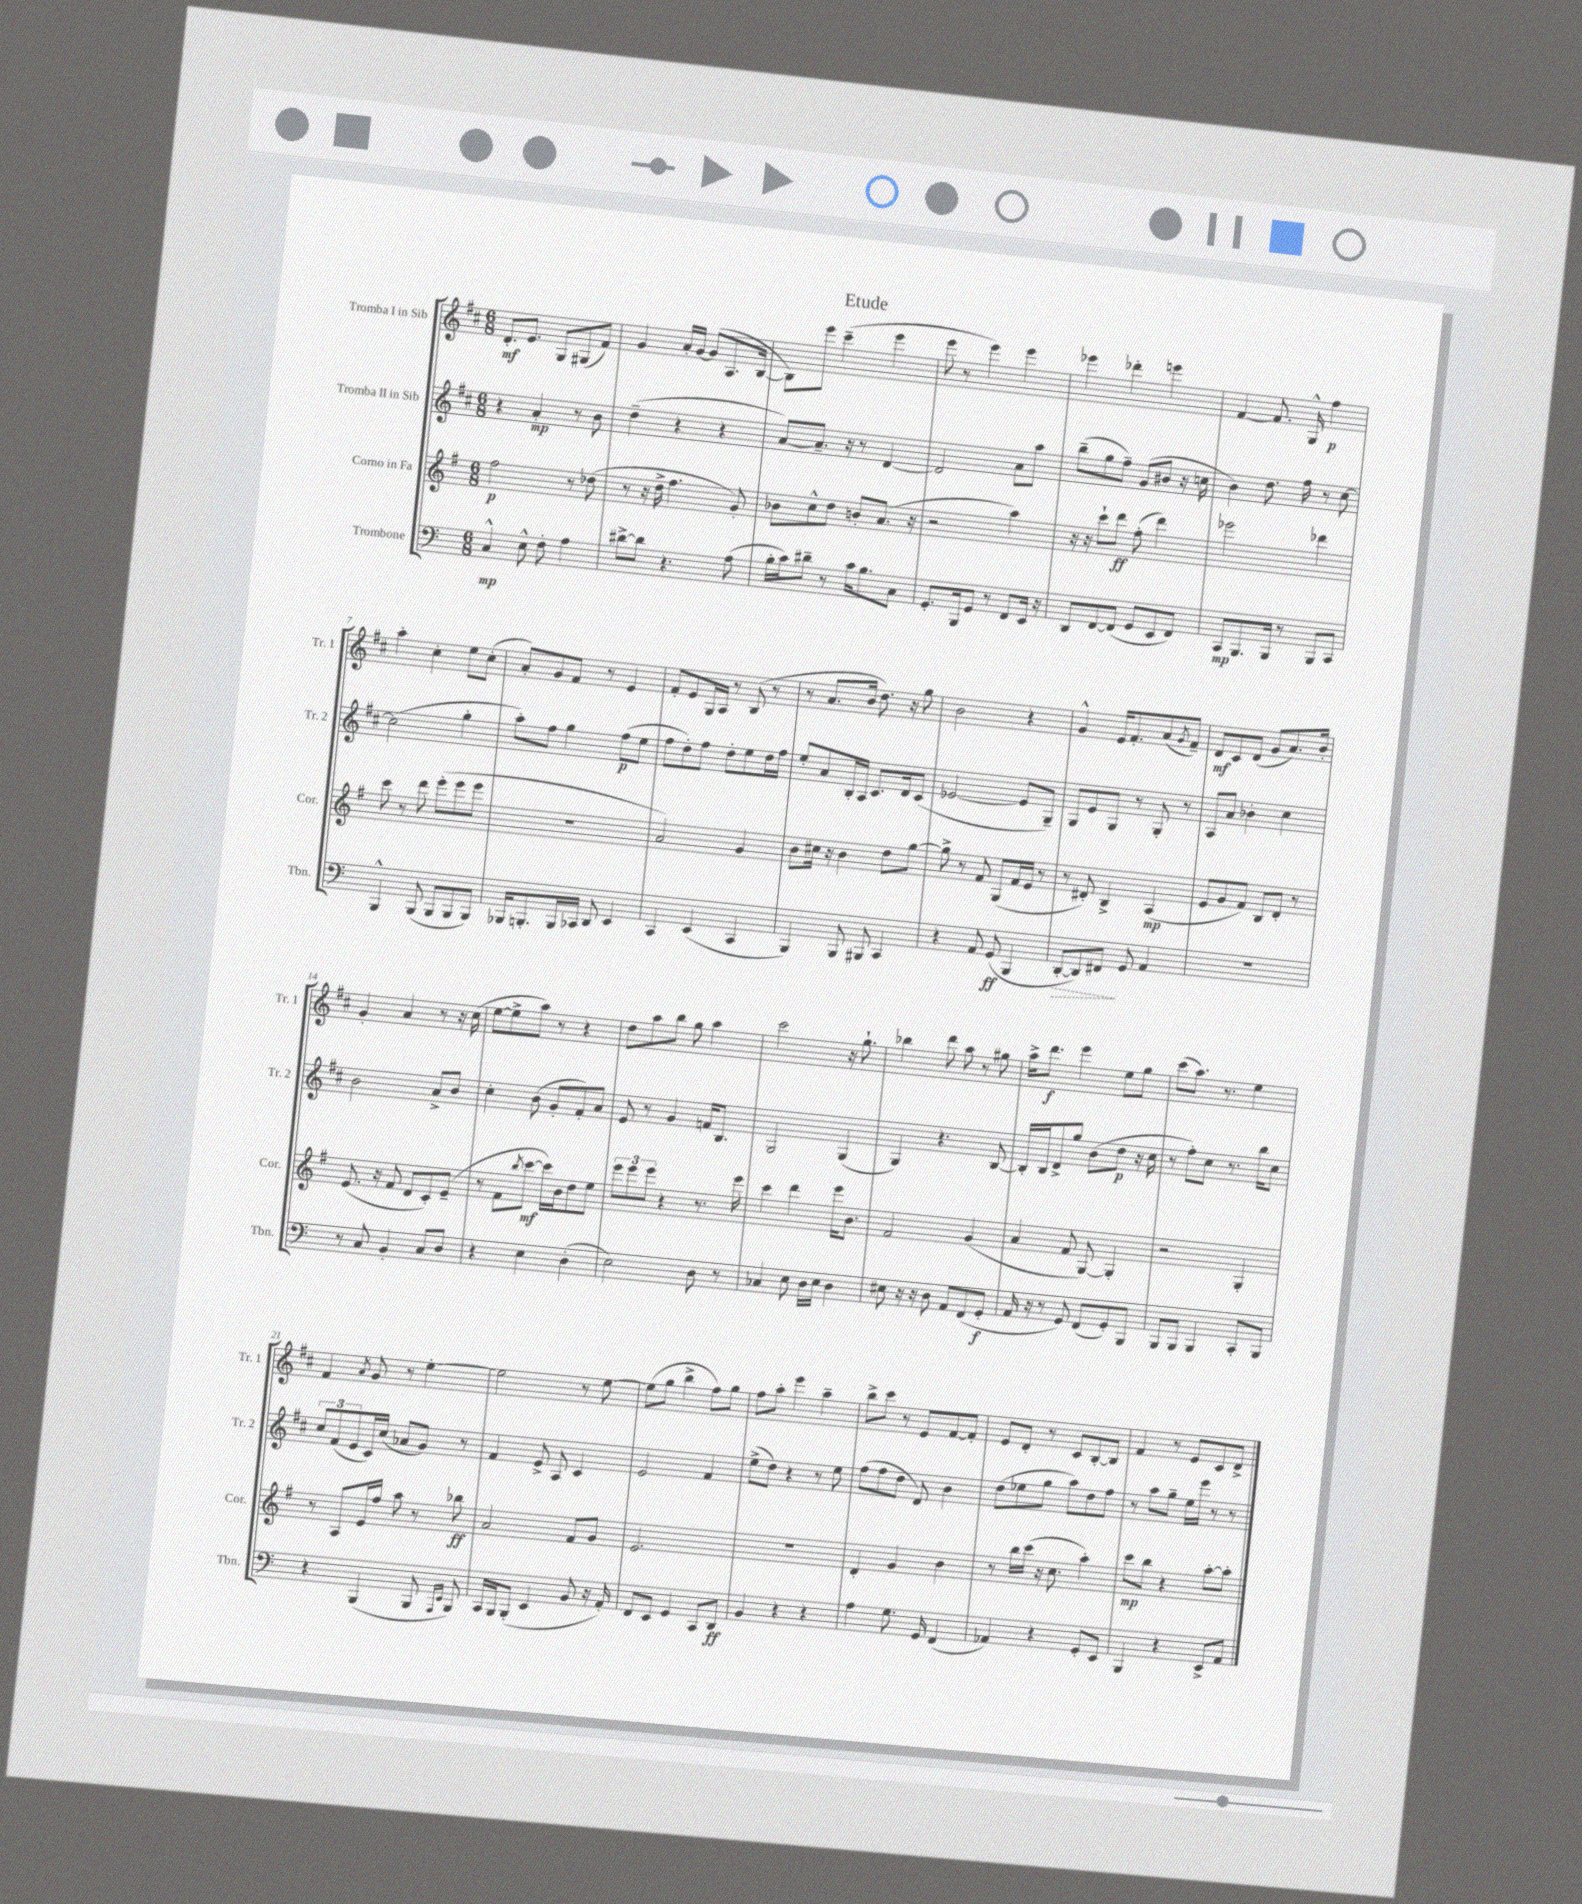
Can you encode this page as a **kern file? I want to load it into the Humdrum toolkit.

**kern	**kern	**kern	**kern
*staff4	*staff3	*staff2	*staff1
*clefF4	*clefG2	*clefG2	*clefG2
*k[]	*k[f#]	*k[f#c#]	*k[f#c#]
*M6/8	*M6/8	*M6/8	*M6/8
4C^^/	2ff#\	4r	8.d'/L
.	.	.	8.e/J
8E^^\	.	4a'/	.
8F'\	.	.	8G/L
4A\	8r	8r	(8G#/
.	(8dd-\	8b\	8f#/J)
=	=	=	=
[8d#^\L	8r	(4dd~\	4g/
8d#\]J	16r	.	.
.	16dd^\	.	.
4.r	4.ff#\	4r	16a'/LL
.	.	.	[16g/JJ
.	.	.	(8g/]L
.	.	4r	8.A/
(8A\	8g'/)	.	.
.	.	.	[16B/Jk
=	=	=	=
16B'\LL	8b-\L	[8a/L)	8B\]L)
16c\J)	.	.	.
8d#~\J	8cc^^\	8.a~/]J	8eee\J
8r	8dd\J	.	(4ccc#~\
.	.	16r	.
16c\LK	8b'/L	8r	.
8.B\	.	.	.
.	(8.a/J	[4d/	4eee\
8C\J	.	.	.
.	16r	.	.
=	=	=	=
8.GG'/L	2r	2d/]	8eee\
.	.	.	8r
16BBB/k	.	.	.
8GG/J	.	.	4eee\)
8r	.	.	.
8FF/L	4aa\)	8a\L	4eee\
16EE/Jk	.	8aa\J	.
16r	.	.	.
=	=	=	=
8DD/L	16r	(8bb~\L	4eee-\
.	16r	.	.
[8FF/	8ccc`\L	8gg\	.
(8FF/]J	8ddd\J	8ff#~\J)	4ddd-'\
8GG/L	(8ff#'\	(8g/L	.
8EE/	4ddd\)	8b#/J	4eee\
8FF/J)	.	16r	.
.	.	16cc\	.
=	=	=	=
8CC/L	2eee-\	4b\)	[4f#/
8.BBB/	.	.	.
.	.	8.dd\	8.f#/]
16BBB/Jk	.	.	.
8r	.	.	.
.	.	16ff#\	16G^^/
8BBB/L	4ddd-\	8r	4ff#\
8CC/J	.	[8cc#\	.
=	=	=	=
4BBB^^/	8ccc\	(2cc#\]	4aa'\
.	8r	.	.
(8BBB/	8ddd\	.	4cc#'\
8BBB/L	(8eee'\L	.	.
8BBB/	8eee\	4gg'\	8ee\L
8BBB/J)	8eee\J	.	(8cc#'\J
=	=	=	=
16BBB-/LK	2.r	8aa'\L)	8a'/L)
8.BBB'/	.	.	.
.	.	8ff#\J	8g/
16BBB/L	.	4gg\	8f#/J
16CC-/JJ	.	.	.
8DD/	.	.	8r
4EE/	.	(8ff#\L	4e/
.	.	8ee\J	.
=	=	=	=
4CC/	2a/)	8ff#\L	8f#'/L
.	.	8dd'\)	8e/
(4EE/	.	8ff#\J	16G/L
.	.	.	16A/JJ
.	.	8dd'\L	8r
4CC/	4g/	8ee\	(8B/
.	.	16dd\L	8r
.	.	16ff#\JJ	.
=	=	=	=
4BBB/)	8b\L	8ee'/L	8r
.	16cc#\Jk	8a/	8.a/L
.	16r	.	.
8BBB/	4b\	16B'/L	.
.	.	16A/JJ	16b/Jk
8BBB#/	.	8.c#/L	8.dd\)
4CC/	8dd\L	.	.
.	.	16d/k	16r
.	[8gg\J	(8c#/J	8gg\
=	=	=	=
4r	8gg^\]	[2e-/	2b\
.	8r	.	.
8AA/	8f#/	.	.
(8GG/	(8G/L	.	.
4BBB/	16f#/L	8e-/]L	4r
.	16e/JJ	.	.
.	8r	8G~/J)	.
=	=	=	=
[8DD'/L	8r	8G/L	4g^^/
8DD/])	8d#'/)	8e/	.
8FF#/J	4B^/	8G/J	16e/LK
.	.	.	8.f#'/
8GG/	.	8r	.
4AA/	(4A/	8G'/	(8a/
.	.	.	8qg/
.	.	8r	8f#~/J)
=	=	=	=
2.r	8e/L	8A/L	8d/L
.	8g/	8a/J	8c#/
.	8f#/J)	4b-'\	(8d/J
.	8B/L	.	8g/L
.	8d'/J	4cc#\	8.a/)
.	8r	.	.
.	.	.	16b'/Jk
=	=	=	=
8r	(8.e/	2b\	4g'/
8C/	.	.	.
.	16r	.	.
4BB'/	8f#/	.	4a/
.	8d/L	.	.
8C/L	8c'/)	8a^/L	8r
8D/J	(8e~/J	8b/J	16r
.	.	.	(16cc#\
=	=	=	=
4r	8r	4cc#'\	[8ee\L
.	8f#\L	.	8ee^\]
.	8qbb/	.	.
4E\	[8ccc\J	(8b\	8aa\J)
.	16ccc\]LL)	8g'/L	8r
.	16b\J	.	.
(4D'\	8dd\	8f#'/)	4r
.	8ee\J	8a/J	.
=	=	=	=
2E\)	12eee\L	8e/	8dd\L
.	12eee\	.	.
.	.	8r	8aa\
.	12eee\J	.	.
.	4r	4g/	8bb\J
.	.	.	8gg\
8D\	8.r	16f/LK	4aa\
.	.	8.B/J	.
8r	.	.	.
.	16eee\	.	.
=	=	=	=
4C-/	4ccc\	2G/	2ccc#\
8E\	4ddd\	.	.
16D\LL	.	.	.
16E\JJ	.	.	.
4D\	16eee\LK	(4G/	16r
.	8.b\J	.	8.gg`\
=	=	=	=
8E#\	2f#/	4G/)	4bb-\
16r	.	.	.
16r	.	.	.
8D\	.	4.r	8ddd\
8AA/L	.	.	8aa\
(8FF/	(4g/	.	8r
8GG'/J	.	[8B/	8gg#\
=	=	=	=
16AA/	4a/	16B'/]LL	16aa^\LK
16r	.	16B/J	8.ddd\J
8r	.	8d^/	.
8GG/)	8f#/	8gg/J	4eee\
(8FF/L	[8G/)	(8b\L	.
8GG'/)	4G'/]	8dd\J	8ee\L
8BBB/J	.	16r	8gg\J
.	.	16cc#\	.
=	=	=	=
8BBB/L	2r	8r	(8ccc#\L
8BBB/J	.	8ff#'\L)	8.aa\J)
4BBB/	.	8cc#\J	.
.	.	.	8.r
.	.	8.r	.
8CC'/L	4G'/	.	4ee\
.	.	16bb\LK	.
8BBB/J	.	8cc#\J	.
=	=	=	=
4r	8r	12cc#/L	4f#/
.	.	(12f#/	.
.	8A/L	.	.
.	.	12e/	.
.	.	.	8qa/
(4BBB/	16e/L	16c#/L)	8g/
.	16ff#/JJ	(16cc#/JJ	.
.	8aa\	8a-/L	8r
8BBB/	8r	8g/J)	[4ee'\
16qqAAA/LL	.	.	.
16qqEE/JJ	.	.	.
8BBB/)	8bb-\	8r	.
=	=	=	=
16CC/LL	2a/	4f#/	2ee\]
16BBB/J	.	.	.
(8BBB'/J	.	.	.
4EE/	.	8e^/	.
.	.	8A/	.
8BB/	8f#/L	4c#/	8r
16r	8g/J	.	[8ee\
16AA'/)	.	.	.
=	=	=	=
8FF/L	2.e/	2e/	(8ee\]L
8EE/J	.	.	8gg\J
4GG/	.	.	4bb^\
8CC/L	.	4f#/	8ff#\L)
8DD/J	.	.	8gg\J
=	=	=	=
4BB/	2.r	(8ee^\L	8ff#\L
.	.	8dd\J)	8aa'\J
4r	.	4r	4eee\
4r	.	8r	4aa~\
.	.	8ee\	.
=	=	=	=
4A\	4d'/	(8ff#\L	8bb^\L
.	.	8ff#\	8ccc#\J
8.G\	4g/	8dd\J	8r
.	.	8d/)	8e/L
16GG/	.	.	.
(4FF/	4b\	4b\	[8f#/
.	.	.	8f#'/]J
=	=	=	=
4AA-/)	8r	(8dd\L	8e/L
.	16bb\LL	8ee-\	8d'/J
.	(16ccc\JJ	.	.
4r	16r	8gg\J	8r
.	8.cc\	.	.
.	.	8aa\L)	8c#/L
8GG'/L	4aa'\)	8dd\	[8B'/
8EE/J	.	8ff#\J	8B/]J
=	=	=	=
4BBB/	8ccc\L	8r	4f#/
.	8bb\J	8aa\L	.
4r	4r	8gg~\J	8r
.	.	16ee\LL	8e/L
.	.	16eee\JJ	.
8EE^/L	[8aa'\L	8r	8c#/
8AA/J	8aa'\]J	8r	8d^/J
==	==	==	==
*-	*-	*-	*-
